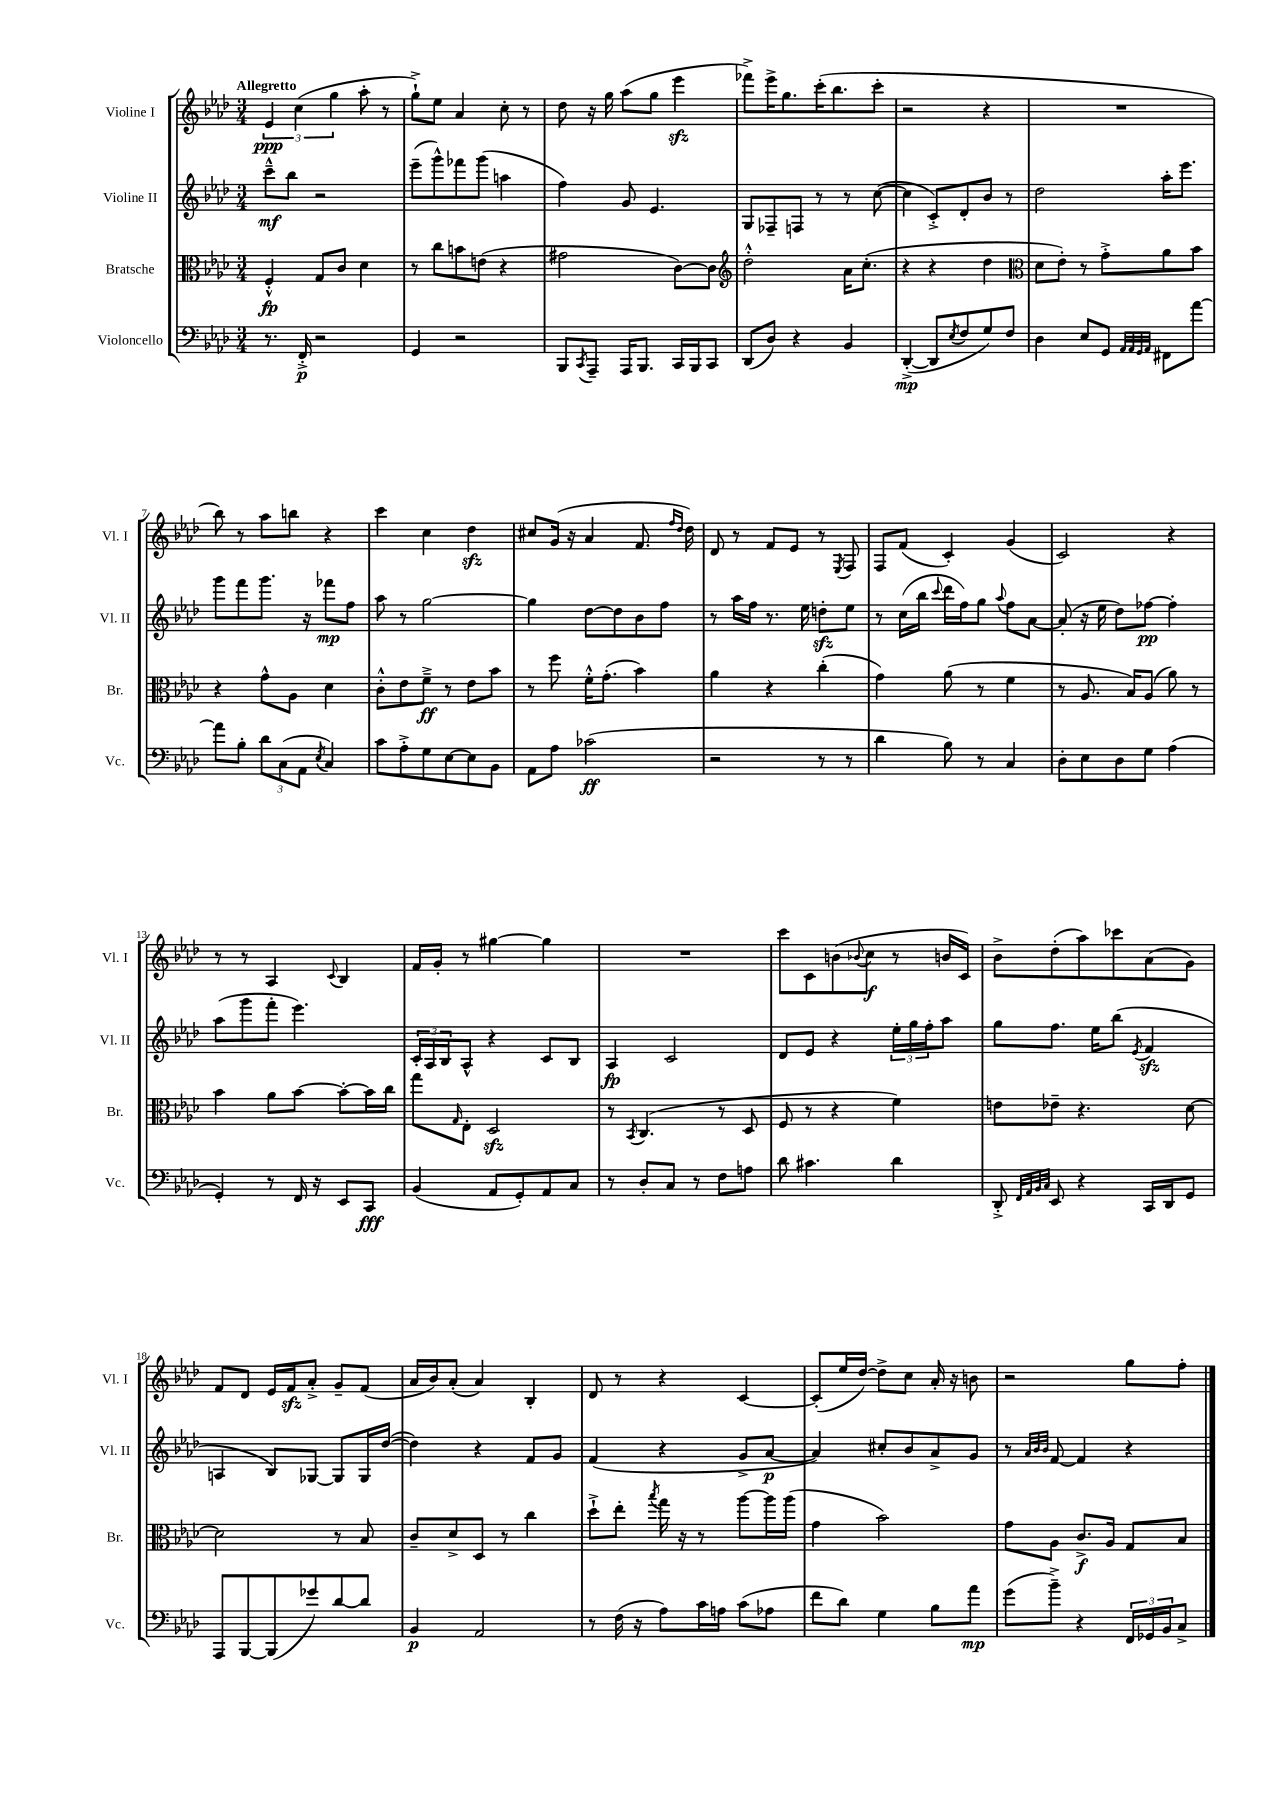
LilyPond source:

<<
\new StaffGroup <<
\new Staff = "s0" \with { instrumentName = "Violine I" shortInstrumentName = "Vl. I" } {
    \clef treble \key aes \major \numericTimeSignature \time 3/4 \tempo "Allegretto"
    \tuplet 3/2 { ees'4\ppp c''4( g''4 } aes''8-. r8 |
    g''8-!->) ees''8 aes'4 c''8-. r8 |
    des''8 r16 g''16 aes''8( g''8 ees'''4\sfz |
    fes'''8->) ees'''16-> g''8. c'''16-.( bes''8. c'''8-. |
    r2 r4 |
    R2. |
    bes''8) r8 aes''8 b''8 r4 |
    c'''4 c''4 des''4\sfz |
    cis''8 g'16( r16 aes'4 f'8. \grace { f''16 des''16 } des''16) |
    des'8 r8 f'8 ees'8 r8 \acciaccatura { ees8 } f8 |
    f8 f'8( c'4-.) g'4( |
    c'2) r4 |
    r8 r8 aes4 \appoggiatura { c'8 } bes4 |
    f'16 g'16-. r8 gis''4~ gis''4 |
    R2. |
    c'''8 c'8 b'8( \appoggiatura { bes'8 } c''8\f r8 b'16 c'16) |
    bes'8-> des''8-.( aes''8) ces'''8 aes'8( g'8) |
    f'8 des'8 ees'16 f'16\sfz aes'8-.-> g'8-- f'8( |
    aes'16 bes'16) aes'8-.( aes'4) bes4-. |
    des'8 r8 r4 c'4~ |
    c'8-.( ees''16 des''16~) des''8-> c''8 aes'16-. r16 b'8 |
    r2 g''8 f''8-. \bar "|." |
}
\new Staff = "s1" \with { instrumentName = "Violine II" shortInstrumentName = "Vl. II" } {
    \clef treble \key aes \major \numericTimeSignature \time 3/4
    c'''8---^\mf bes''8 r2 |
    ees'''8--( g'''8-^) fes'''8 g'''8( a''4 |
    f''4) g'8 ees'4. |
    g8 fes8-- f8 r8 r8 c''8~( |
    c''4 c'8-.->) des'8-. bes'8 r8 |
    des''2 aes''16-. ees'''8. |
    g'''8 f'''8 g'''8. r16 fes'''8\mp f''8 |
    aes''8 r8 g''2~ |
    g''4 des''8~ des''8 bes'8 f''8 |
    r8 aes''16 f''16 r8. ees''16 d''8-.\sfz ees''8 |
    r8 c''16( bes''16 \appoggiatura { c'''8 } des'''16 f''16) g''8 \appoggiatura { aes''8 } f''8 aes'8~ |
    aes'8-.( r16 ees''16 des''8) fes''8~\pp fes''4-. |
    aes''8( g'''8 f'''8-. ees'''4.) |
    \tuplet 3/2 { c'16-. aes16 bes16 } aes8-^ r4 c'8 bes8 |
    aes4\fp c'2 |
    des'8 ees'8 r4 \tuplet 3/2 { ees''16-. g''16 f''16-. } aes''8 |
    g''8 f''8. ees''16 bes''8( \acciaccatura { ees'8 } f'4\sfz |
    a4 bes8) ges8~ ges8 ges16 des''16~( |
    des''4) r4 f'8 g'8 |
    f'4( r4 g'8-> aes'8~\p |
    aes'4) cis''8-. bes'8 aes'8-> g'8 |
    r8 \grace { aes'32 bes'32 bes'32 } f'8~ f'4 r4 \bar "|." |
}
\new Staff = "s2" \with { instrumentName = "Bratsche" shortInstrumentName = "Br." } {
    \clef alto \key aes \major \numericTimeSignature \time 3/4
    f4-.-^\fp g8 c'8 des'4 |
    r8 c''8 b'8 e'8( r4 |
    gis'2 c'8~) c'8 |
    \clef treble des''2-.-^ aes'16 c''8.-.( |
    r4 r4 des''4 |
    \clef alto des'8 ees'8-.) r8 g'8-.-> aes'8 bes'8 |
    r4 g'8-^ aes8 des'4 |
    c'8-.-^ ees'8 f'8--->\ff r8 ees'8 bes'8 |
    r8 f''8 f'16-.-^ g'8.-.( bes'4) |
    aes'4 r4 c''4-.( |
    g'4) aes'8( r8 f'4 |
    r8 aes8. bes16) aes8( aes'8) r8 |
    bes'4 aes'8 bes'8~ bes'8~-. bes'16 c''16 |
    g''8 \grace { g16 } ees8-. des2\sfz |
    r8 \acciaccatura { bes,8 } c4.( r8 des8 |
    f8 r8 r4 f'4) |
    e'8 ees'8-- r4. des'8~ |
    des'2 r8 bes8 |
    c'8-- des'8-> des8 r8 c''4 |
    des''8-!-> ees''8-. \acciaccatura { bes''8 } g''16 r16 r8 aes''8~ aes''16 aes''16( |
    g'4 bes'2) |
    g'8 aes8 c'8.->\f aes16 g8 bes8 \bar "|." |
}
\new Staff = "s3" \with { instrumentName = "Violoncello" shortInstrumentName = "Vc." } {
    \clef bass \key aes \major \numericTimeSignature \time 3/4
    r8. f,16-.->\p r2 |
    g,4 r2 |
    bes,,8 \acciaccatura { c,8 } aes,,8-- aes,,16 bes,,8. c,16 bes,,16 c,8 |
    des,8( des8) r4 bes,4 |
    des,4~-.->\mp( des,8 \acciaccatura { ees8 } f8 g8) f8 |
    des4 ees8 g,8 \grace { aes,32 aes,32 g,32 aes,32 } fis,8 aes'8~ |
    aes'8 bes8-. \tuplet 3/2 { des'8 c8( aes,8 } \acciaccatura { ees8 } c4) |
    c'8 aes8-.-> g8 ees8~ ees8 bes,8 |
    aes,8 aes8 ces'2\ff( |
    r2 r8 r8 |
    des'4 bes8) r8 c4 |
    des8-. ees8 des8 g8 aes4( |
    g,4-.) r8 f,16 r16 ees,8 c,8\fff |
    bes,4( aes,8 g,8-.) aes,8 c8 |
    r8 des8-. c8 r8 f8 a8 |
    des'8 cis'4. des'4 |
    des,8-.-> \grace { f,32 aes,32 bes,32 c32 } ees,8 r4 c,16 des,16 g,8 |
    aes,,8 bes,,8~ bes,,8( ges'8) des'8~ des'8 |
    bes,4\p aes,2 |
    r8 f16( r16 aes8) c'16 a16 c'8( aes8 |
    f'8 des'8) g4 bes8 aes'8\mp |
    g'8( bes'8--->) r4 \tuplet 3/2 { f,16 ges,16 bes,16 } c8-> \bar "|." |
}
>>
>>
